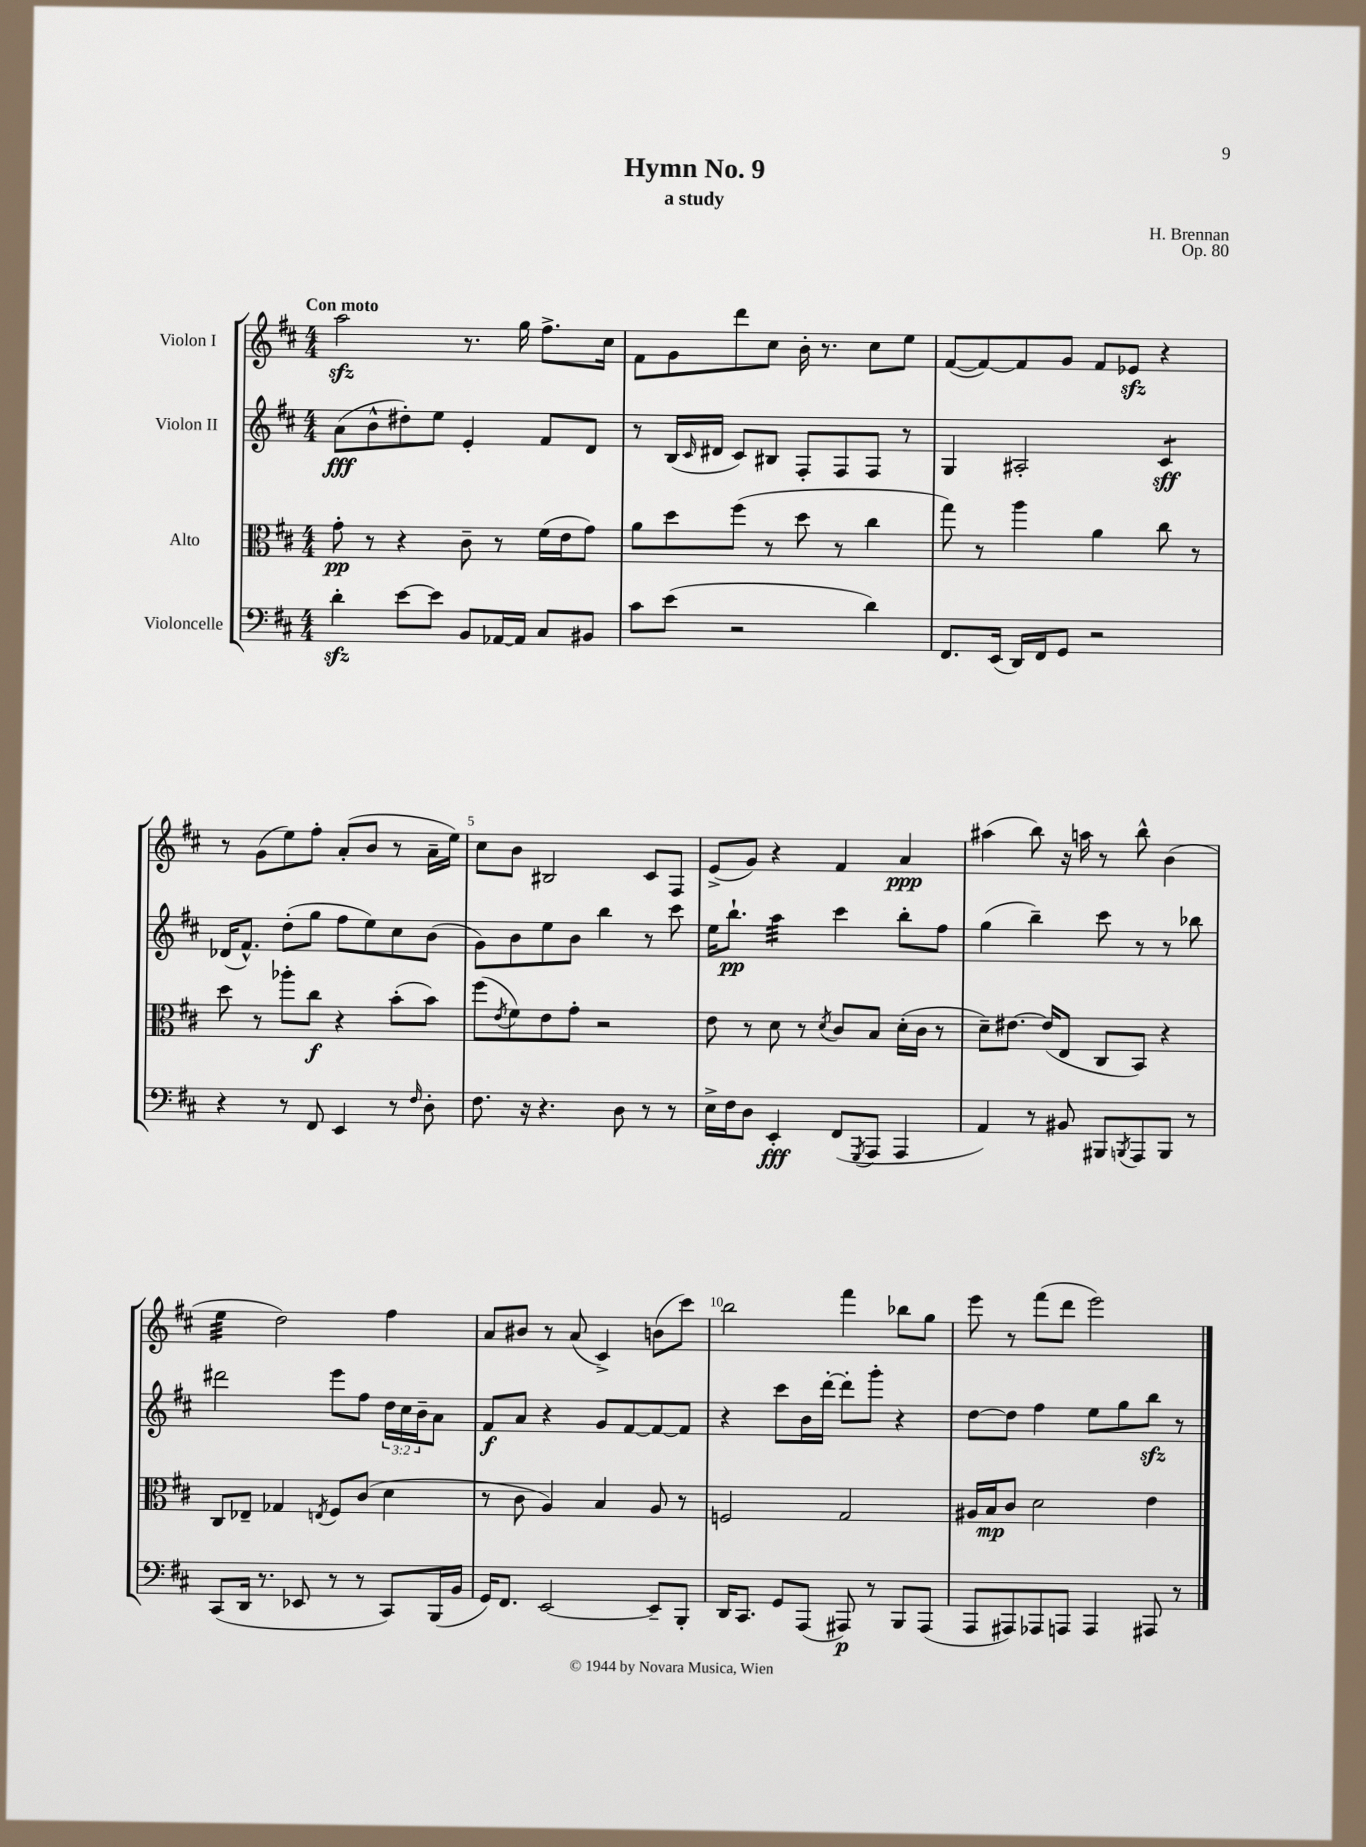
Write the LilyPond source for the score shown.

\header { title = "Hymn No. 9" composer = "H. Brennan" subtitle = "a study" opus = "Op. 80" }
<<
\new StaffGroup <<
\new Staff = "s0" \with { instrumentName = "Violon I" } {
    \clef treble \key d \major \numericTimeSignature \time 4/4 \tempo "Con moto"
    a''2\sfz r8. g''16 fis''8.-> cis''16 |
    fis'8 g'8 d'''8 cis''8 b'16-. r8. cis''8 e''8 |
    fis'8~( fis'8~) fis'8 g'8 fis'8 ees'8\sfz r4 |
    r8 g'8( e''8) fis''8-. a'8-.( b'8 r8 a'16-- e''16) |
    cis''8 b'8 bis2 cis'8 fis8 |
    e'8->( g'8) r4 fis'4 a'4\ppp |
    ais''4( b''8) r16 a''16 r8 b''8-^ b'4( |
    e''4:32 d''2) fis''4 |
    a'8 bis'8 r8 a'8( cis'4->) b'8( cis'''8) |
    b''2 fis'''4 bes''8 g''8 |
    e'''8 r8 fis'''8( d'''8 e'''2) \bar "|." |
}
\new Staff = "s1" \with { instrumentName = "Violon II" } {
    \clef treble \key d \major \numericTimeSignature \time 4/4 \override Staff.TupletNumber.text = #tuplet-number::calc-fraction-text
    a'8\fff( b'8-^ dis''8-.) e''8 e'4-. fis'8 d'8 |
    r8 b16( \grace { cis'16 } dis'16 cis'8) bis8 fis8-. fis8 fis8 r8 |
    g4 ais2-. cis'4:8\sff |
    des'16( fis'8.-^) d''8-.( g''8 fis''8 e''8) cis''8 b'8( |
    g'8) b'8 e''8 b'8 b''4 r8 cis'''8 |
    e''16 b''8.-!\pp a''4:32 cis'''4 b''8-. fis''8 |
    g''4( b''4--) cis'''8 r8 r8 bes''8 |
    dis'''2 e'''8 fis''8 \tuplet 3/2 { d''16 cis''16 b'16-- } a'8 |
    fis'8\f a'8 r4 g'8 fis'8~ fis'8~ fis'8 |
    r4 cis'''8 b'16 d'''16~-. d'''8-. g'''8-. r4 |
    d''8~ d''8 fis''4 e''8 g''8 b''8\sfz r8 \bar "|." |
}
\new Staff = "s2" \with { instrumentName = "Alto" } {
    \clef alto \key d \major \numericTimeSignature \time 4/4
    g'8-.\pp r8 r4 cis'8-- r8 fis'16( e'16 g'8) |
    a'8 d''8 fis''8( r8 d''8 r8 cis''4 |
    g''8) r8 a''4 a'4 cis''8 r8 |
    d''8 r8 aes''8-. cis''8\f r4 b'8-.( b'8) |
    fis''8( \acciaccatura { e'8 } fis'8) e'8 g'8-. r2 |
    e'8 r8 d'8 r8 \acciaccatura { d'8 } cis'8 b8 d'16-.( cis'16 r8 |
    d'8--) eis'8.~ eis'16( e8 cis8 b,8) r4 |
    cis8 ees8-- ges4 \acciaccatura { e8 } fis8 cis'8( d'4 |
    r8 cis'8 a4) b4 a8 r8 |
    f2 g2 |
    ais16 b16\mp cis'8 d'2 e'4 \bar "|." |
}
\new Staff = "s3" \with { instrumentName = "Violoncelle" } {
    \clef bass \key d \major \numericTimeSignature \time 4/4
    d'4-.\sfz e'8~ e'8 b,8 aes,16~ aes,16 cis8 bis,8 |
    cis'8 e'8( r2 d'4) |
    fis,8. e,16( d,16) fis,16 g,8 r2 |
    r4 r8 fis,8 e,4 r8 \grace { fis16 } d8-. |
    fis8. r16 r4. d8 r8 r8 |
    e16-> fis16 d8 e,4-.\fff fis,8( \acciaccatura { g,,8 } a,,8 a,,4 |
    a,4) r8 bis,8 bis,,8 \acciaccatura { b,,8 } a,,8 b,,8 r8 |
    cis,8( d,16 r8. ees,8 r8 r8 cis,8) b,,16( b,16 |
    g,16) fis,8. e,2~ e,8-- b,,8-. |
    d,16 cis,8. g,8 a,,8( ais,,8\p) r8 b,,8 ais,,8( |
    a,,8 ais,,8) aes,,8 a,,8 a,,4 ais,,8 r8 \bar "|." |
}
>>
>>
\layout { \context { \Score \override BarNumber.break-visibility = ##(#f #t #t) barNumberVisibility = #(every-nth-bar-number-visible 5) } }
